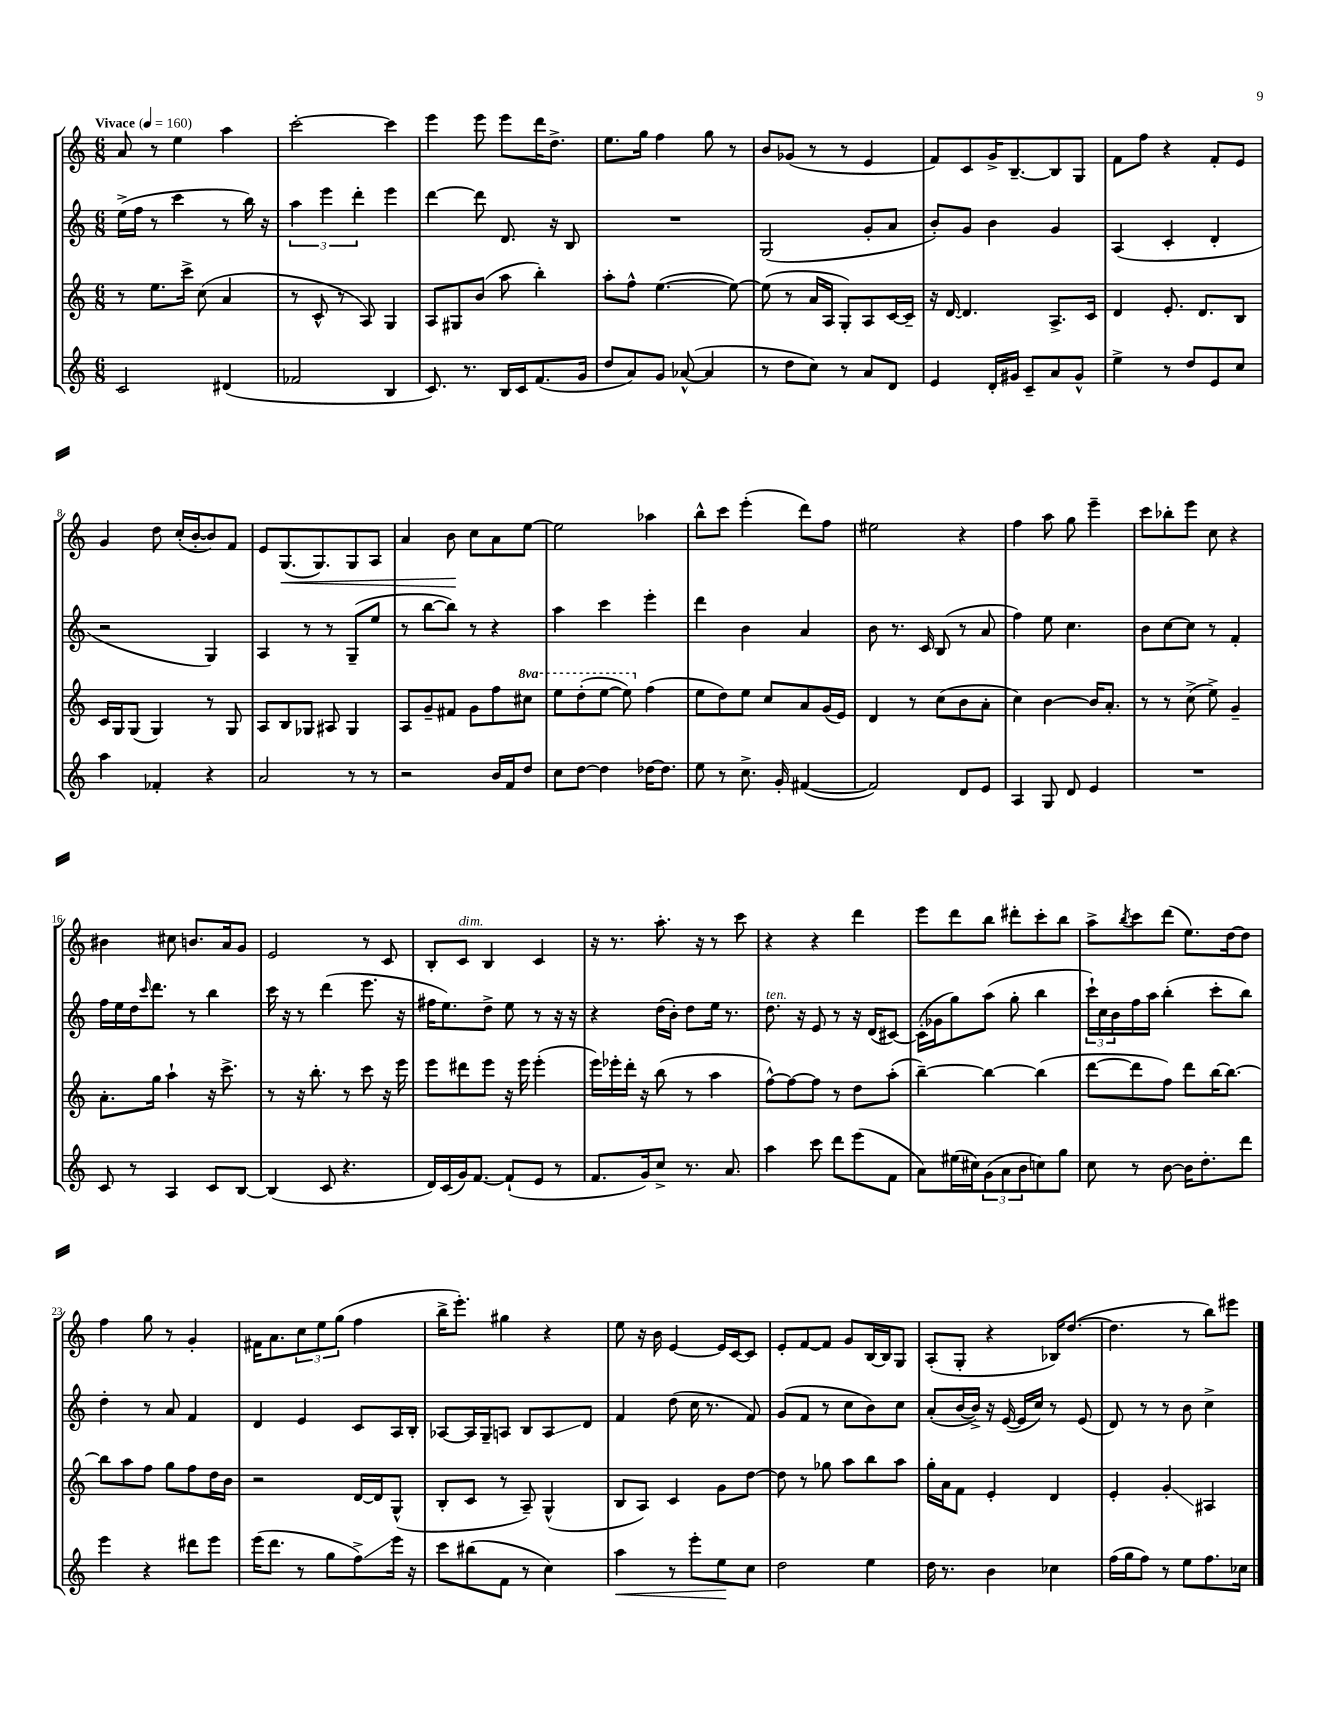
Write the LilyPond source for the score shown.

<<
\new StaffGroup <<
\new Staff = "s0" {
    \clef treble \key c \major \numericTimeSignature \time 6/8 \tempo "Vivace" 4 = 160
    a'8 r8 e''4 a''4 |
    c'''2~-. c'''4 |
    e'''4 e'''8 e'''8 d'''16 d''8.-> |
    e''8. g''16 f''4 g''8 r8 |
    b'8 ges'8( r8 r8 e'4 |
    f'8) c'8 g'16-> b8.~-- b8 g8 |
    f'8 f''8 r4 f'8-. e'8 |
    g'4 d''8 c''16-.( b'16~-. b'8) f'8 |
    e'8 g8.\<( g8.) g8 a8 |
    a'4 b'8\! c''8 a'8 e''8~ |
    e''2 aes''4 |
    b''8-^ c'''8 e'''4-.( d'''8) f''8 |
    eis''2 r4 |
    f''4 a''8 g''8 e'''4-- |
    c'''8 bes''8-. e'''8 c''8 r4 |
    bis'4 cis''8 b'8. a'16 g'8 |
    e'2 r8 c'8 |
    b8-. c'8^\markup { \italic "dim." } b4 c'4 |
    r16 r8. a''8.-. r16 r8 c'''8 |
    r4 r4 d'''4 |
    e'''8 d'''8 b''8 dis'''8-. c'''8-. b''8 |
    a''8-> \acciaccatura { b''8 } c'''8 d'''8( e''8.) d''16~ d''8 |
    f''4 g''8 r8 g'4-. |
    fis'16 a'8. \tuplet 3/2 { c''8 e''8 g''8( } f''4 |
    b''16-> e'''8.-.) gis''4 r4 |
    e''8 r16 b'16 e'4~ e'16 c'16~ c'8 |
    e'8-. f'8~ f'8 g'8 b16~ b16 g8 |
    a8-.( g8-. r4 bes16) d''8.~( |
    d''4. r8 b''8) eis'''8 \bar "|." |
}
\new Staff = "s1" {
    \clef treble \key c \major \numericTimeSignature \time 6/8
    e''16->( f''16 r8 c'''4 r8 b''16) r16 |
    \tuplet 3/2 { a''4 e'''4 d'''4-. } e'''4 |
    d'''4~ d'''8 d'8. r16 b8 |
    R2. |
    g2( g'8-. a'8 |
    b'8-.) g'8 b'4 g'4 |
    a4( c'4-. d'4-. |
    r2 g4) |
    a4 r8 r8 g8--( e''8 |
    r8 b''8~ b''8) r8 r4 |
    a''4 c'''4 e'''4-. |
    d'''4 b'4 a'4 |
    b'8 r8. c'16 b8( r8 a'8 |
    f''4) e''8 c''4. |
    b'8 c''8~ c''8 r8 f'4-. |
    f''16 e''16 d''16 \grace { c'''16 } d'''8. r8 b''4 |
    c'''16 r16 r8 d'''4( e'''8. r16 |
    fis''16 e''8.) d''8-> e''8 r8 r16 r16 |
    r4 d''16( b'16-.) d''8 e''16 r8. |
    d''8.^\markup { \italic "ten." } r16 e'8 r8 r16 d'16( cis'8~) |
    cis'16-.( ges'16 g''8) a''8( g''8-. b''4 |
    \tuplet 3/2 { c'''16-!) c''16 b'16 } f''16 a''16 b''4-.( c'''8-. b''8) |
    d''4-. r8 a'8 f'4 |
    d'4 e'4 c'8 a16 b16-. |
    aes8~ aes16 g16-- a8 b8 a8\glissando d'8 |
    f'4 d''8( c''16 r8. f'8) |
    g'8( f'8 r8 c''8 b'8) c''8 |
    a'8-.( b'16~ b'16->) r16 e'16~( e'16 c''16) r8 e'8( |
    d'8) r8 r8 b'8 c''4-> \bar "|." |
}
\new Staff = "s2" {
    \clef treble \key c \major \numericTimeSignature \time 6/8 \set Staff.ottavationMarkups = #ottavation-simple-ordinals
    r8 e''8. c'''16-> c''8( a'4 |
    r8 c'8-^ r8 a8) g4 |
    a8 gis8 b'8( a''8 b''4-.) |
    a''8-. f''8-^ e''4.~( e''8~) |
    e''8( r8 a'16 a16 g8-.) a8 c'16~ c'16-- |
    r16 d'16~ d'4. a8.-> c'16 |
    d'4 e'8.-. d'8. b8 |
    c'16 g16 g8( g4) r8 g8 |
    a8 b8 ges8 ais8 ges4 |
    a8 g'8-- fis'8 g'8 f''8 \ottava #1 cis'''8 |
    e'''8 d'''8-.( e'''8~ e'''8) \ottava #0 f''4( |
    e''8 d''8) e''8 c''8 a'8 g'16( e'16) |
    d'4 r8 c''8( b'8 a'8-. |
    c''4) b'4~ b'16 a'8.-. |
    r8 r8 c''8->( e''8->) g'4-- |
    a'8.-. g''16 a''4-! r16 c'''8.-> |
    r8 r16 b''8.-. r8 c'''8 r16 e'''16 |
    e'''8 dis'''8 e'''8 r16 e'''16 e'''4-.( |
    e'''16) ees'''16-. d'''16-. r16 b''8( r8 a''4 |
    f''8~-^) f''8~ f''8 r8 d''8 a''8-.( |
    b''4~--) b''4~ b''4( |
    d'''8~ d'''8 f''8) d'''8 b''16~ b''8.~ |
    b''8 a''8 f''8 g''8 f''8 d''16 b'16 |
    r2 d'16~ d'16 g8-^( |
    b8-. c'8 r8 a8--) g4-^( |
    b8 a8) c'4 g'8 d''8~ |
    d''8 r8 ges''8 a''8 b''8 a''8 |
    g''16-. a'16 f'8 e'4-. d'4 |
    e'4-. g'4-.\glissando ais4 \bar "|." |
}
\new Staff = "s3" {
    \clef treble \key c \major \numericTimeSignature \time 6/8
    c'2 dis'4( |
    fes'2 b4 |
    c'8.) r8. b16 c'16 f'8.( g'16 |
    d''8 a'8) g'8 aes'8~-^( aes'4 |
    r8 d''8 c''8) r8 a'8 d'8 |
    e'4 d'16-. gis'16 c'8-- a'8 gis'8-^ |
    e''4-> r8 d''8 e'8 c''8 |
    a''4 fes'4-. r4 |
    a'2 r8 r8 |
    r2 b'16 f'16 d''8 |
    c''8 d''8~ d''4 des''16~ des''8. |
    e''8 r8 c''8.-> g'16-. fis'4~( |
    fis'2) d'8 e'8 |
    a4 g8 d'8 e'4 |
    R2. |
    c'8 r8 a4 c'8 b8~ |
    b4( c'8 r4. |
    d'16) c'16( g'16) f'8.~ f'8-!( e'8 r8 |
    f'8. g'16) c''8-> r8. a'8. |
    a''4 c'''8 d'''8 e'''8( f'8 |
    a'8) eis''16( cis''16) \tuplet 3/2 { g'8( a'8 b'8 } c''8) g''8 |
    c''8 r8 b'8~ b'16 d''8.-. d'''8 |
    e'''4 r4 dis'''8 e'''8 |
    e'''16( d'''8. r8 g''8 f''8->\glissando) e'''16 r16 |
    c'''8 bis''8( f'8 r8 c''4) |
    a''4\< r8 e'''8-. e''8\! c''8 |
    d''2 e''4 |
    d''16 r8. b'4 ces''4 |
    f''16( g''16 f''8) r8 e''8 f''8. ces''16 \bar "|." |
}
>>
>>
